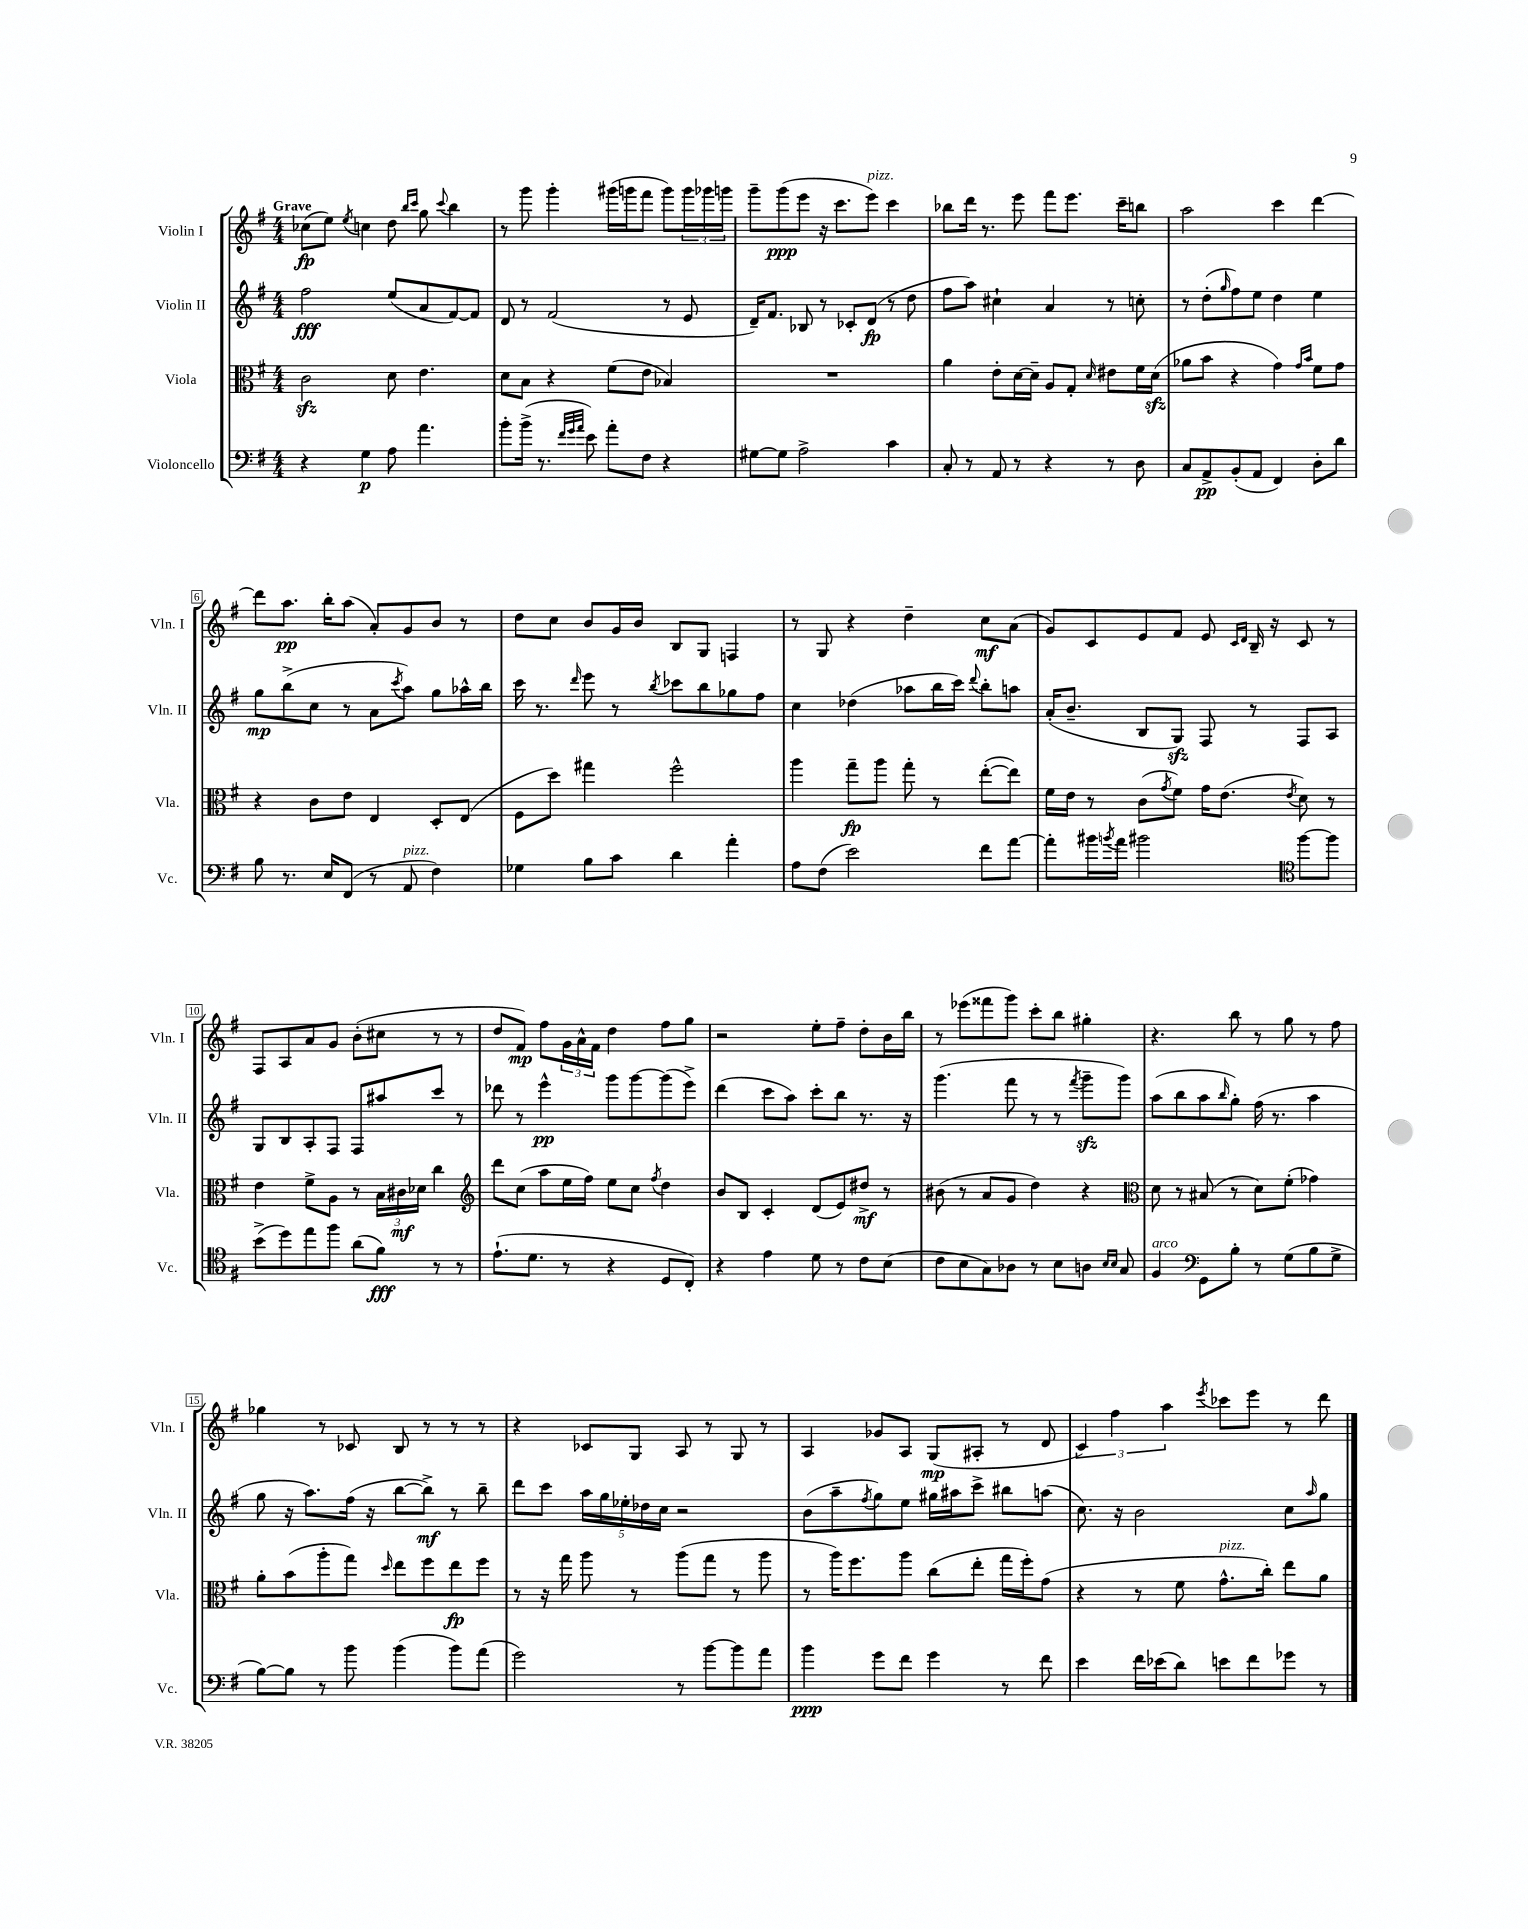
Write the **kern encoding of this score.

**kern	**dynam	**kern	**dynam	**kern	**dynam	**kern	**dynam
*part4	*part4	*part3	*part3	*part2	*part2	*part1	*part1
*staff4	*staff4	*staff3	*staff3	*staff2	*staff2	*staff1	*staff1
*I"Violoncello	*	*I"Viola	*	*I"Violin II	*	*I"Violin I	*
*I'Vc.	*	*I'Vla.	*	*I'Vln. II	*	*I'Vln. I	*
*clefF4	*	*clefC3	*	*clefG2	*	*clefG2	*
*k[f#]	*	*k[f#]	*	*k[f#]	*	*k[f#]	*
*M4/4	*	*M4/4	*	*M4/4	*	*M4/4	*
=1	=1	=1	=1	=1	=1	=1	=1
!	!	!	!	!	!	!LO:TX:a:B:t=Grave	!
4r	.	2czz\	.	2ff#\	fff	(8cc-X\L	fp
.	.	.	.	.	.	8ee\J)	.
.	.	.	.	.	.	8qee/	.
4G\	p	.	.	.	.	4ccn\	.
8A\	.	8d\	.	(8ee/L	.	8dd\	.
.	.	.	.	.	.	16qqbb/LL	.
.	.	.	.	.	.	16qqccc/JJ	.
4.a\	.	4.e\	.	8a/	.	8gg\	.
.	.	.	.	.	.	8qqccc/	.
.	.	.	.	[8f#/)	.	4bb\	.
.	.	.	.	8f#/J]	.	.	.
=2	=2	=2	=2	=2	=2	=2	=2
8b'\L	.	8d\L	.	8d/	.	8r	.
(16b^\Jk	.	8B\J	.	8r	.	8ggg\	.
8.r	.	.	.	.	.	.	.
.	.	4r	.	(2f#/	.	4ggg'\	.
32qqf#/LLL	.	.	.	.	.	.	.
32qqg/	.	.	.	.	.	.	.
32qqa/JJJ	.	.	.	.	.	.	.
8e\)	.	.	.	.	.	.	.
8a'\L	.	(8f#\L	.	.	.	(16ggg#X\LL	.
.	.	.	.	.	.	16gggn\J	.
8F#\J	.	8e\J	.	.	.	8fff#\J	.
4r	.	4B-X/)	.	8r	.	8ggg\L)	.
.	.	.	.	8e/	.	24ggg\L	.
.	.	.	.	.	.	24ggg-X\	.
.	.	.	.	.	.	24gggn\JJ	.
=3	=3	=3	=3	=3	=3	=3	=3
[8G#X\L	.	1r	.	16d~/KL)	.	8ggg~\L	.
.	.	.	.	8.f#/J	.	.	.
8G#\J]	.	.	.	.	.	(8ggg\	ppp
2A^\	.	.	.	8B-X/	.	8eee\J	.
.	.	.	.	8r	.	16r	.
.	.	.	.	.	.	8.ccc\L	.
.	.	.	.	8c-X'/L	.	.	.
!	!	!	!	!	!	!LO:TX:a:i:t=pizz.	!
.	.	.	.	(8d/J	fp	8eee\J)	.
4c\	.	.	.	8r	.	4ccc\	.
.	.	.	.	8dd\	.	.	.
=4	=4	=4	=4	=4	=4	=4	=4
8C'/	.	4a\	.	8ff#\L	.	8bb-X\L	.
8r	.	.	.	8aa\J)	.	16ddd\Jk	.
.	.	.	.	.	.	8.r	.
8AA/	.	8e'\L	.	4cc#X`\	.	.	.
8r	.	[16d\L	.	.	.	8eee\	.
.	.	16d~\JJ]	.	.	.	.	.
4r	.	8A/L	.	4a/	.	8fff#\L	.
.	.	8G'/J	.	.	.	8.eee\J	.
.	.	16qqd/	.	.	.	.	.
8r	.	8e#X\L	.	8r	.	.	.
.	.	.	.	.	.	16ccc~\KL	.
8D\	.	16f#\L	.	8ccn'\	.	8bbn\J	.
.	.	(16dzz\JJ	.	.	.	.	.
=5	=5	=5	=5	=5	=5	=5	=5
8C/L	.	8a-X\L	.	8r	.	2aa\	.
8AA^/	pp	8b\J	.	(8dd'\L	.	.	.
.	.	.	.	16qqgg/	.	.	.
(8BB'/	.	4r	.	8ff#\)	.	.	.
8AA/J	.	.	.	8ee\J	.	.	.
4FF#/)	.	4g\)	.	4dd\	.	4ccc\	.
.	.	16qqg/LL	.	.	.	.	.
.	.	16qqb/JJ	.	.	.	.	.
8D'\L	.	8f#\L	.	4ee\	.	[4ddd\	.
8d\J	.	8g\J	.	.	.	.	.
!!LO:LB:g=z
=6	=6	=6	=6	=6	=6	=6	=6
8B\	.	4r	.	8gg\L	mp	8ddd\L]	.
8.r	.	.	.	(8bb^\	.	8.aa\J	pp
.	.	8c\L	.	8cc\J	.	.	.
16E/KL	.	.	.	.	.	16bb'\KL	.
(8FF#/J	.	8e\J	.	8r	.	(8aa\J	.
8r	.	4E/	.	8a\L	.	8a'/L)	.
.	.	.	.	8qccc/	.	.	.
!LO:TX:a:i:t=pizz.	!	!	!	!	!	!	!
8AA/	.	.	.	8aa\J)	.	8g/	.
4F#\)	.	8D'/L	.	8gg\L	.	8b/J	.
.	.	(8E/J	.	16aa-X^^\L	.	8r	.
.	.	.	.	16bb\JJ	.	.	.
=7	=7	=7	=7	=7	=7	=7	=7
4G-X\	.	8F#\L	.	16ccc\	.	8dd\L	.
.	.	.	.	8.r	.	.	.
.	.	8dd\J)	.	.	.	8cc\J	.
.	.	.	.	16qqddd/	.	.	.
8B\L	.	4gg#X\	.	8eee\	.	8b/L	.
8c\J	.	.	.	8r	.	16g/L	.
.	.	.	.	.	.	16b/JJ	.
.	.	.	.	8qbb/	.	.	.
4d\	.	2ff#^^\	.	8ccc-X\L	.	8B/L	.
.	.	.	.	8bb\	.	8G/J	.
4a'\	.	.	.	8gg-X\	.	4Fn/	.
.	.	.	.	8ff#\J	.	.	.
=8	=8	=8	=8	=8	=8	=8	=8
8A\L	.	4aa\	.	4cc\	.	8r	.
(8F#\J	.	.	.	.	.	8G/	.
2e\)	.	8gg~\L	fp	(4dd-X\	.	4r	.
.	.	8aa\J	.	.	.	.	.
.	.	8gg'\	.	8aa-X\L	.	4dd~\	.
.	.	8r	.	16bb\L	.	.	.
.	.	.	.	16ccc\JJ)	.	.	.
.	.	.	.	8qqddd/	.	.	.
8f#\L	.	([8ee'\L	.	8bb'\L	.	8cc\L	mf
[8a\J	.	8ee\J])	.	8aan\J	.	(8a\J	.
=9	=9	=9	=9	=9	=9	=9	=9
8a'\L]	.	16f#\LL	.	(16a'/KL	.	8g/L)	.
.	.	16e\JJ	.	8.b~/J	.	.	.
16b#X\L	.	8r	.	.	.	8c/	.
8qbn/	.	.	.	.	.	.	.
16a\JJ	.	.	.	.	.	.	.
2b#X\	.	(8c\L	.	8B/L	.	8e/	.
.	.	8qg/	.	.	.	.	.
.	.	8f#\J)	.	8Gzz/J)	.	8f#/J	.
.	.	16g\KL	.	8F#/	.	8e/	.
.	.	(8.e\J	.	.	.	.	.
.	.	.	.	.	.	16qqc/LL	.
.	.	.	.	.	.	16qqd/JJ	.
.	.	.	.	8r	.	16B~/	.
.	.	.	.	.	.	16r	.
*clefC4	*	*	*	*	*	*	*
.	.	8qe/	.	.	.	.	.
[8ff#\L	.	8d\)	.	8F#/L	.	8c/	.
8ff#\J]	.	8r	.	8A/J	.	8r	.
!!LO:LB:g=z
=10	=10	=10	=10	=10	=10	=10	=10
(8b^\L	.	4e\	.	8G/L	.	8F#/L	.
8dd\)	.	.	.	8B/	.	8A/	.
8ee\	.	8f#^\L	.	8A'/	.	8a/	.
8ff#\J	.	8A\J	.	8F#/J	.	8g/J	.
(8a\L	.	8r	.	8F#/L	.	(8b'\L	.
8f#\J)	fff	24B\LL	.	8aa#X/	.	8cc#X\J	.
.	.	24c#X\	mf	.	.	.	.
.	.	24d-X\JJ	.	.	.	.	.
8r	.	4cc\	.	8ccc/J	.	8r	.
8r	.	.	.	8r	.	8r	.
=11	=11	=11	=11	=11	=11	=11	=11
*	*	*clefG2	*	*	*	*	*
(8.e`\L	.	8ddd\L	.	8ddd-X\	.	8dd/L	.
.	.	(8cc\J	.	8r	.	8f#/J)	mp
8.d\J	.	.	.	.	.	.	.
.	.	8aa\L	.	4eee^^\	pp	8ff#\L	.
8r	.	16ee\L	.	.	.	24g\L	.
.	.	.	.	.	.	24a^^\	.
.	.	16ff#\JJ)	.	.	.	.	.
.	.	.	.	.	.	24f#\JJ	.
4r	.	8ee\L	.	8ggg\L	.	4dd\	.
.	.	8cc\J	.	[8ggg\	.	.	.
.	.	8qff#/	.	.	.	.	.
8D/L	.	4dd\	.	(8ggg\]	.	8ff#\L	.
8C'/J)	.	.	.	8eee^\J)	.	8gg\J	.
=12	=12	=12	=12	=12	=12	=12	=12
4r	.	8b/L	.	(4ddd\	.	2r	.
.	.	8B/J	.	.	.	.	.
4e\	.	4c'/	.	8ccc\L	.	.	.
.	.	.	.	8aa\J)	.	.	.
8d\	.	(8d/L	.	8ccc'\L	.	8ee'\L	.
8r	.	8e/)	.	8bb\J	.	8ff#~\J	.
8c\L	.	8dd#X^/J	mf	8.r	.	8dd'\L	.
(8B\J	.	8r	.	.	.	16b\L	.
.	.	.	.	16r	.	16bb\JJ	.
=13	=13	=13	=13	=13	=13	=13	=13
8c\L	.	(8b#X\	.	(4.ggg\	.	8r	.
8B\	.	8r	.	.	.	(8eee-X\L	.
8G\)	.	8a/L	.	.	.	8fff##X\	.
8A-X\J	.	8g/J	.	8fff#\	.	8ggg\J)	.
8r	.	4dd\)	.	8r	.	8ccc'\L	.
8B\L	.	.	.	8r	.	8bb\J	.
.	.	.	.	8qfff#/	.	.	.
8An\J	.	4r	.	8gggzz~\L	.	4gg#X'\	.
16qqB/LL	.	.	.	.	.	.	.
16qqB/JJ	.	.	.	.	.	.	.
8G/	.	.	.	8ggg\J)	.	.	.
=14	=14	=14	=14	=14	=14	=14	=14
*	*	*clefC3	*	*	*	*	*
!LO:TX:a:i:t=arco	!	!	!	!	!	!	!
4F#/	.	8d\	.	(8aa\L	.	4.r	.
.	.	8r	.	8bb\	.	.	.
*clefF4	*	*	*	*	*	*	*
8GG\L	.	(8B#X/	.	8aa\	.	.	.
.	.	.	.	16qqbb/	.	.	.
8B'\J	.	8r	.	8gg'\J)	.	8bb\	.
8r	.	8d\L)	.	(16ff#\	.	8r	.
.	.	.	.	8.r	.	.	.
(8G\L	.	(8f#'\J	.	.	.	8gg\	.
8B\	.	4g-X\)	.	4aa\	.	8r	.
8G^\J	.	.	.	.	.	8ff#\	.
!!LO:LB:g=z
=15	=15	=15	=15	=15	=15	=15	=15
[8B\L)	.	8a'\L	.	8gg\	.	4gg-X\	.
8B\J]	.	(8b\	.	16r	.	.	.
.	.	.	.	8.aa\L)	.	.	.
8r	.	8aa'\	.	.	.	8r	.
8b\	.	8gg\J)	.	(16ff#\Jk	.	8c-X/	.
.	.	.	.	16r	.	.	.
.	.	16qqdd/	.	.	.	.	.
(4b\	.	8ee\L	.	[8bb\L	.	8B/	.
.	.	8ff#\	.	8bb^\J])	mf	8r	.
8b\L)	.	8ee\	fp	8r	.	8r	.
(8a\J	.	8ff#\J	.	8bb~\	.	8r	.
=16	=16	=16	=16	=16	=16	=16	=16
2g\)	.	8r	.	8ddd\L	.	4r	.
.	.	16r	.	8ccc\J	.	.	.
.	.	16gg\	.	.	.	.	.
.	.	8aa\	.	20aa\LL	.	8c-X/L	.
.	.	.	.	20gg\	.	.	.
.	.	.	.	20ee-X'\	.	.	.
.	.	8r	.	.	.	8G/J	.
.	.	.	.	20dd-X\	.	.	.
.	.	.	.	20cc\JJ	.	.	.
8r	.	(8aa\L	.	2r	.	8A/	.
[8b\L	.	8gg\J	.	.	.	8r	.
8b\]	.	8r	.	.	.	8G/	.
8a\J	.	8aa\	.	.	.	8r	.
=17	=17	=17	=17	=17	=17	=17	=17
4b\	ppp	8r	.	(8b\L	.	4A/	.
.	.	16aa\KL)	.	8aa~\	.	.	.
.	.	8.ff#\	.	.	.	.	.
.	.	.	.	8qff#/	.	.	.
8g\L	.	.	.	8gg\)	.	8g-X/L	.
8f#\J	.	8aa\J	.	8ee\J	.	8A/J	.
4g\	.	(8cc\L	.	16gg#X\LL	.	(8G/L	mp
.	.	.	.	16aa#X\J	.	.	.
.	.	8ee'\J	.	8ccc^\J	.	8A#X'/J	.
8r	.	16gg\LL	.	8bb#X\L	.	8r	.
.	.	16ff#'\J)	.	.	.	.	.
8f#\	.	(8g\J	.	(8aan\J	.	8d/	.
=18	=18	=18	=18	=18	=18	=18	=18
4e\	.	4r	.	8.cc\)	.	6c/)	.
.	.	.	.	.	.	6ff#\	.
.	.	.	.	16r	.	.	.
16f#\LL	.	8r	.	2b\	.	.	.
(16e-X\J	.	.	.	.	.	.	.
.	.	.	.	.	.	6aa\	.
8d\J)	.	8f#\	.	.	.	.	.
.	.	.	.	.	.	8qeee/	.
!	!	!LO:TX:a:i:t=pizz.	!	!	!	!	!
8en\L	.	8.g^^\L	.	.	.	8ccc-X\L	.
8f#\	.	.	.	.	.	8eee\J	.
.	.	16cc'\Jk)	.	.	.	.	.
8g-X\J	.	8ee\L	.	8cc\L	.	8r	.
.	.	.	.	16qqaa/	.	.	.
8r	.	8a\J	.	8gg\J	.	8ddd\	.
==	==	==	==	==	==	==	==
*-	*-	*-	*-	*-	*-	*-	*-
